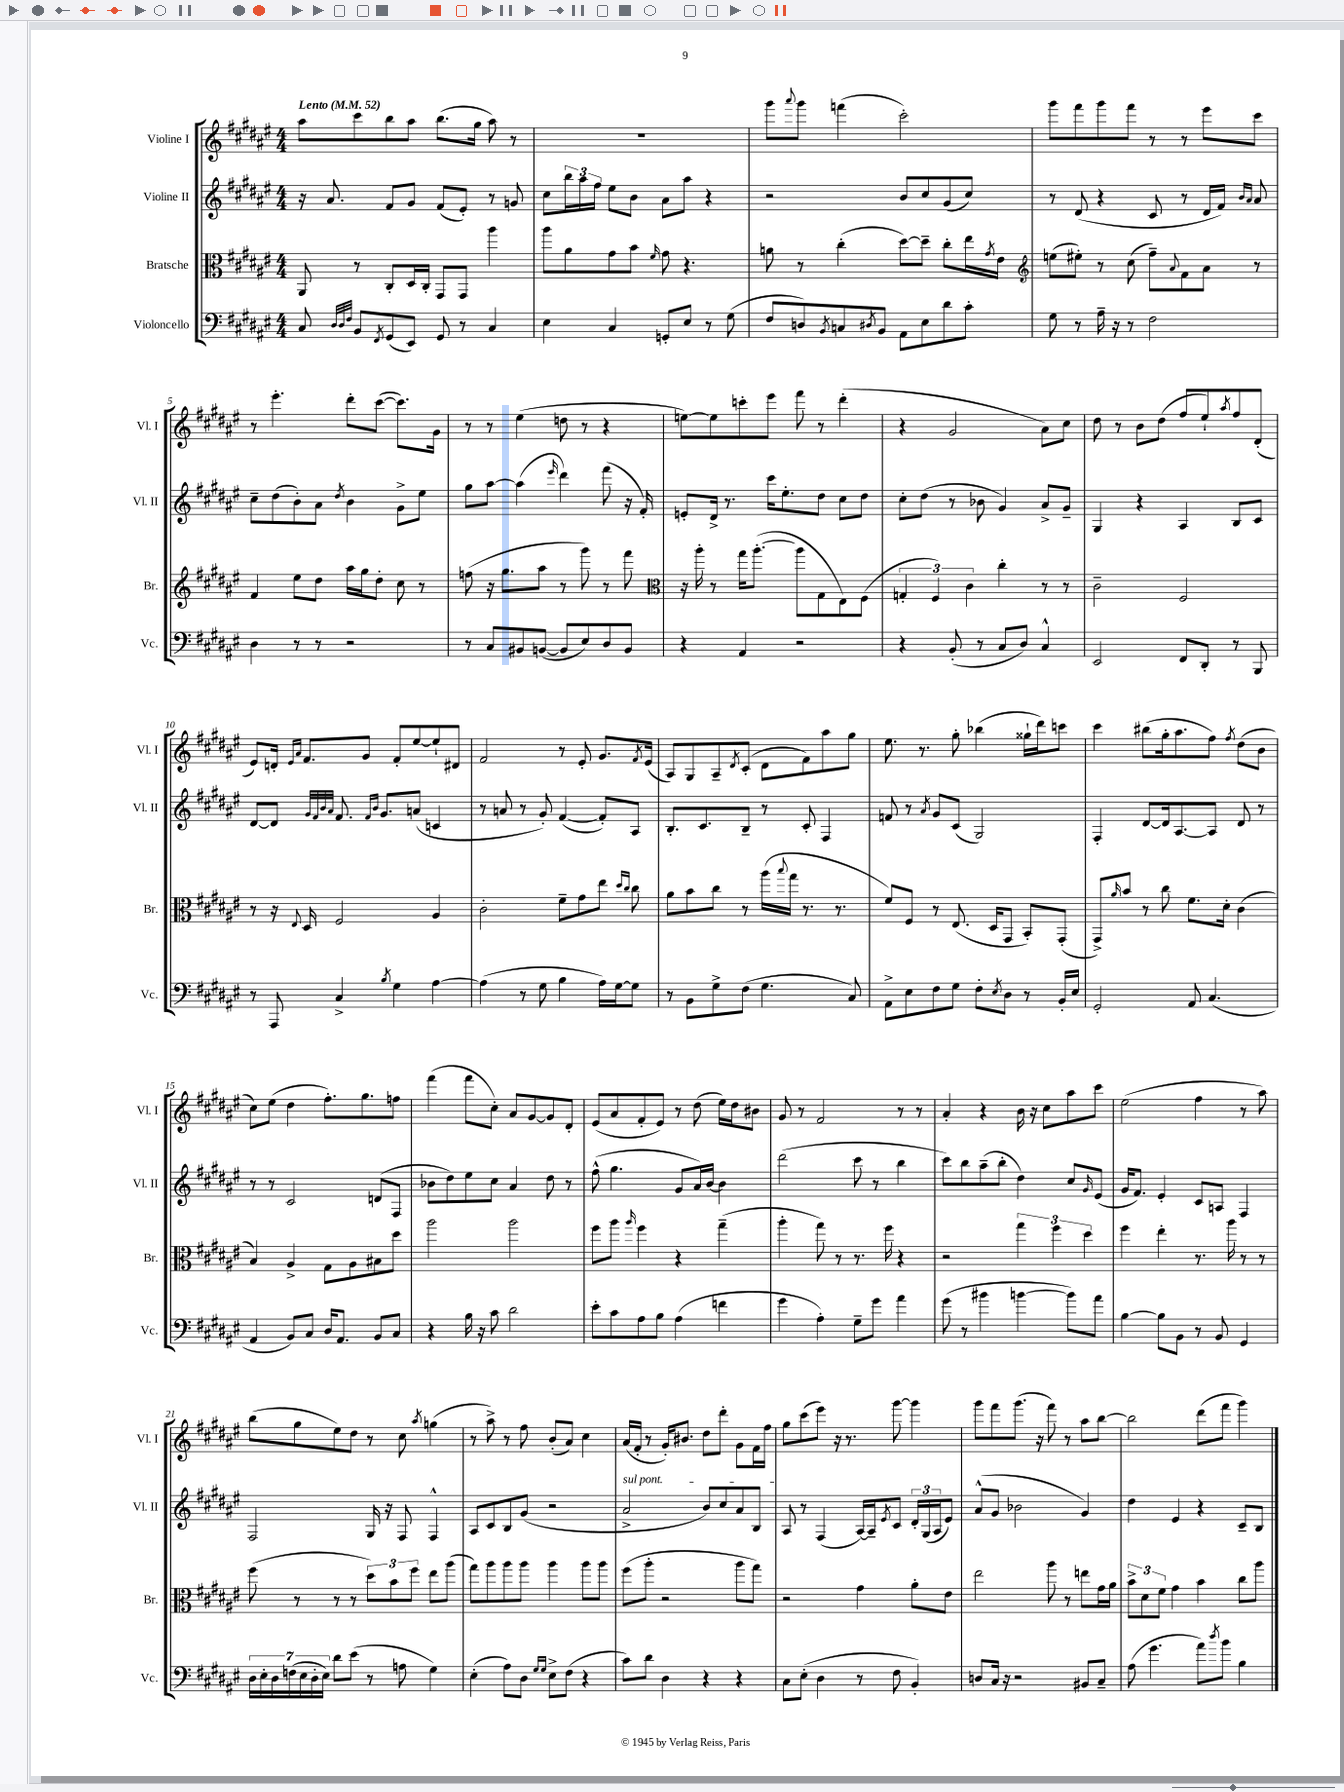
<<
\new StaffGroup <<
\new Staff = "s0" \with { instrumentName = "Violine I" shortInstrumentName = "Vl. I" } {
    \clef treble \key fis \major \numericTimeSignature \time 4/4 \tempo "Lento" 4 = 52
    ais''8 cis'''8 b''8 ais''8 b''8.( gis''16 ais''8) r8 |
    R1 |
    gis'''8 \appoggiatura { ais'''8 } gis'''8 f'''4( cis'''2-.) |
    gis'''8 fis'''8 gis'''8 fis'''8 r8 r8 eis'''8 cis'''8 |
    r8 eis'''4.-. dis'''8-. cis'''8~( cis'''8.) gis'16 |
    r8 r8 eis''4( d''8 r8 r4 |
    e''8~) e''8 c'''8-. eis'''8 fis'''8 r8 dis'''4-.( |
    r4 gis'2 ais'8) cis''8 |
    dis''8 r8 b'8 dis''8( fis''8 eis''8-!) \acciaccatura { ais''8 } fis''8 dis'8-.( |
    eis'8) d'16-. \grace { eis'16 ais'16 } fis'8. gis'8 fis'8-. eis''8~ eis''8-! dis'8 |
    fis'2 r8 eis'8-. gis'8. \acciaccatura { fis'8 } eis'16( |
    ais8) gis8 ais8-- \acciaccatura { dis'8 } cis'8-.( dis'8 fis'8) ais''8 gis''8 |
    eis''8. r8. gis''8-. bes''4( gisis''16-! dis'''16) c'''8 |
    cis'''4 bis''8( gis''16-. ais''8. fis''8) \acciaccatura { fis''8 } dis''8( b'8 |
    cis''8) eis''8( dis''4 fis''8.-.) gis''8. f''8 |
    fis'''4( fis'''8 cis''8-.) ais'8 gis'8~ gis'8 dis'8-. |
    eis'8( ais'8 fis'8-. eis'8) r8 dis''8( eis''16) dis''16 bis'8 |
    gis'8 r8 fis'2 r8 r8 |
    ais'4-. r4 b'16 r16 cis''8 ais''8 cis'''8 |
    eis''2( fis''4 r8 ais''8) |
    b''8( gis''8 eis''8) dis''8 r8 cis''8 \acciaccatura { ais''8 } g''4( |
    r8 ais''8->) r8 fis''8 b'8-.( ais'8) cis''4 |
    ais'16( fis'16-. r8 gis'16-.) bis'8. dis''8 dis'''8-. gis'8 fis'16 fis''16 |
    gis''8 cis'''8( eis'''8) r16 r8. gis'''8~ gis'''4 |
    gis'''8 fis'''8 gis'''8.( r16 fis'''8) r8 ais''8 b''8~ |
    b''2 dis'''8( fis'''8 gis'''4) \bar "|." |
}
\new Staff = "s1" \with { instrumentName = "Violine II" shortInstrumentName = "Vl. II" } {
    \clef treble \key fis \major \numericTimeSignature \time 4/4
    r16 ais'8. fis'8 gis'8 fis'8( eis'8-.) r8 g'8 |
    cis''8 \tuplet 3/2 { b''16 ais''16 fis''16 } eis''8 b'8 ais'8 ais''8 r4 |
    r2 b'8 cis''8 gis'8( cis''8) |
    r8 dis'8( r4 cis'8 r8 dis'16 fis'16) \grace { b'16 ais'16 } ais'8 |
    cis''8-- dis''8( b'8-.) ais'8 \acciaccatura { dis''8 } b'4 gis'8-> eis''8 |
    gis''8 ais''8~ ais''4( \grace { eis'''16 } dis'''4) fis'''8( r16 fis'16-.) |
    e'8-. dis'16-> r8. cis'''16 eis''8.-. dis''8 cis''8 dis''8 |
    cis''8-. dis''8( r8 bes'8 gis'4) ais'8-> gis'8-- |
    gis4 r4 ais4 b8 cis'8 |
    dis'8~ dis'8 \grace { gis'32 fis'32 b'32 ais'32 } fis'8. \grace { fis'16 b'16 } gis'8. a'8( c'4 |
    r8 a'8 r8 gis'8-.) fis'4~( fis'8-.) ais8 |
    b8.-. cis'8. b8-- r8 cis'8-. fis4 |
    f'8 r8 \acciaccatura { ais'8 } gis'8 cis'8( gis2) |
    fis4-. dis'8~ dis'16 ais8.~ ais8 dis'8 r8 |
    r8 r8 cis'2 d'8( fis8 |
    bes'8 dis''8) eis''8 cis''8 ais'4 dis''8 r8 |
    fis''8-^( gis''4. gis'8 ais'16) b'16~ b'4 |
    dis'''2( cis'''8 r8 b''4 |
    cis'''8) b''8 ais''8--( b''8-. dis''4) cis''8 \grace { gis'16 } eis'8( |
    gis'16 fis'8.) eis'4-. cis'8 a8 fis4 |
    fis2 gis16 r16 fis8 fis4-^ |
    ais8 cis'8 b8 gis'8( r2 |
    \once \override TextSpanner.bound-details.left.text = \markup { \italic "sul pont." } ais'2->\startTextSpan b'8) cis''8 ais'8 b8 |
    ais8\stopTextSpan r8 fis4( ais16~) ais16-- \acciaccatura { eis'8 } cis'8 \tuplet 3/2 { dis'16-. gis16( ais16 } eis'8) |
    ais'8-^( gis'8 bes'2 gis'4) |
    dis''4 eis'4 r4 cis'8-- b8 \bar "|." |
}
\new Staff = "s2" \with { instrumentName = "Bratsche" shortInstrumentName = "Br." } {
    \clef alto \key fis \major \numericTimeSignature \time 4/4
    ais,8 r8 cis8-. dis16 cis16-. gis,8 gis,8 ais''4 |
    ais''8 ais'8 gis'8 b'8 \grace { fis'16 } gis'8 r4. |
    a'8 r8 cis''4-.( dis''8~) dis''8-- cis''8-. eis''16 \acciaccatura { gis'8 } eis'16 |
    \clef treble e''8( eis''8-.) r8 cis''8( fis''8--) \appoggiatura { ais'8 } fis'8 ais'8 r8 |
    fis'4 eis''8 dis''8 ais''16 gis''16 dis''8-. cis''8 r8 |
    f''8( r16 gis''8. ais''8 r8 gis'''8) r8 fis'''8 |
    \clef alto r16 ais''16-. r8 gis''16 ais''8.~-.( ais''8 gis8 eis8) fis8( |
    \tuplet 3/2 { g4-. fis4) cis'4 } cis''4-. r8 r8 |
    cis'2-- fis2 |
    r8 r16 \appoggiatura { eis8 } dis16 fis2 ais4 |
    cis'2-. fis'8-- gis'8 eis''8 \grace { dis''16 cis''16 } cis''8 |
    ais'8 b'8 cis''8 r8 ais''16( \appoggiatura { b''8 } gis''16 r8. r8. |
    fis'8) fis8 r8 eis8.( dis16 gis,8 b,8-.) gis,8-.( |
    gis,8->) \grace { ais'16 } b'8 r8 cis''8 fis'8. dis'16-. cis'4( |
    b4) ais4-> gis8 ais8 bis8 dis''8 |
    ais''2 ais''2 |
    fis''8 ais''8 \grace { ais''16 } fis''4 r4 gis''4--( |
    ais''4-. gis''8) r8 r8. fis''16 r4 |
    r2 \tuplet 3/2 { gis''4 fis''4 dis''4 } |
    fis''4 eis''4-. r8. ais''16 r8 r8 |
    fis''8( r8 r8 r8 \tuplet 3/2 { dis''8) b'8 fis''8 } eis''8 ais''8( |
    gis''8) ais''8 ais''8 ais''8 ais''4 ais''8 ais''8 |
    fis''8( ais''8-. r2 ais''8 gis''8) |
    r2 gis'4 ais'8-. eis'8 |
    eis''2 ais''8 r8 e''8 gis'16 ais'16 |
    \tuplet 3/2 { b'8-> dis'8 fis'8 } gis'4 b'4 cis''8 ais''8 \bar "|." |
}
\new Staff = "s3" \with { instrumentName = "Violoncello" shortInstrumentName = "Vc." } {
    \clef bass \key fis \major \numericTimeSignature \time 4/4
    cis8 \grace { dis32 dis32 fis32 } b,8 \acciaccatura { fis,8 } gis,8( eis,8) gis,8 r8 cis4 |
    eis4 cis4 g,8-. eis8 r8 gis8( |
    fis8 d8) \acciaccatura { b,8 } c8 \acciaccatura { dis8 } b,8 ais,8 eis8 dis'8 cis'8-. |
    gis8 r8 ais16-- r16 r8 fis2 |
    dis4 r8 r8 r2 |
    r8 cis8 bis,8 b,8~( b,8 eis8) dis8 b,8 |
    r4 ais,4 r2 |
    r4 b,8-.( r8 cis8 dis8) cis4-^ |
    eis,2 fis,8 dis,8-. r8 b,,8 |
    r8 ais,,8 cis4-> \acciaccatura { b8 } gis4 ais4~ |
    ais4( r8 gis8 b4 ais16) gis16~ gis8 |
    r8 b,8 gis8-> fis8( gis4. cis8) |
    ais,8-> eis8 fis8 gis8 fis8-. \acciaccatura { eis8 } dis8 r8 b,16-. eis16 |
    gis,2-. ais,8 cis4.( |
    ais,4 b,8) cis8 dis16 ais,8. b,8 cis8 |
    r4 b16 r16 cis'8 dis'2 |
    eis'8-. cis'8 ais8 b8 ais4( f'4 |
    gis'4 ais4-.) gis8-- gis'8 ais'4 |
    gis'8( r8 bis'4 b'4~ b'8) ais'8 |
    b4~ b8 b,8 r8 b,8 gis,4 |
    \tuplet 7/4 { dis16 eis16-. dis16 f16( eis16 dis16-. eis16) } dis'8 eis'8( r8 a8 gis4) |
    eis4-.( ais8) dis8 \grace { gis16 gis16 } eis8-> fis8( r4 |
    cis'8) dis'8 dis4 r4 r4 |
    cis8 eis8-.( dis4 r8 fis8 b,4-.) |
    d8 cis16 r16 r2 bis,8 cis8-- |
    ais8( gis'4. ais'8) \acciaccatura { dis''8 } b'8 b4 \bar "|." |
}
>>
>>
